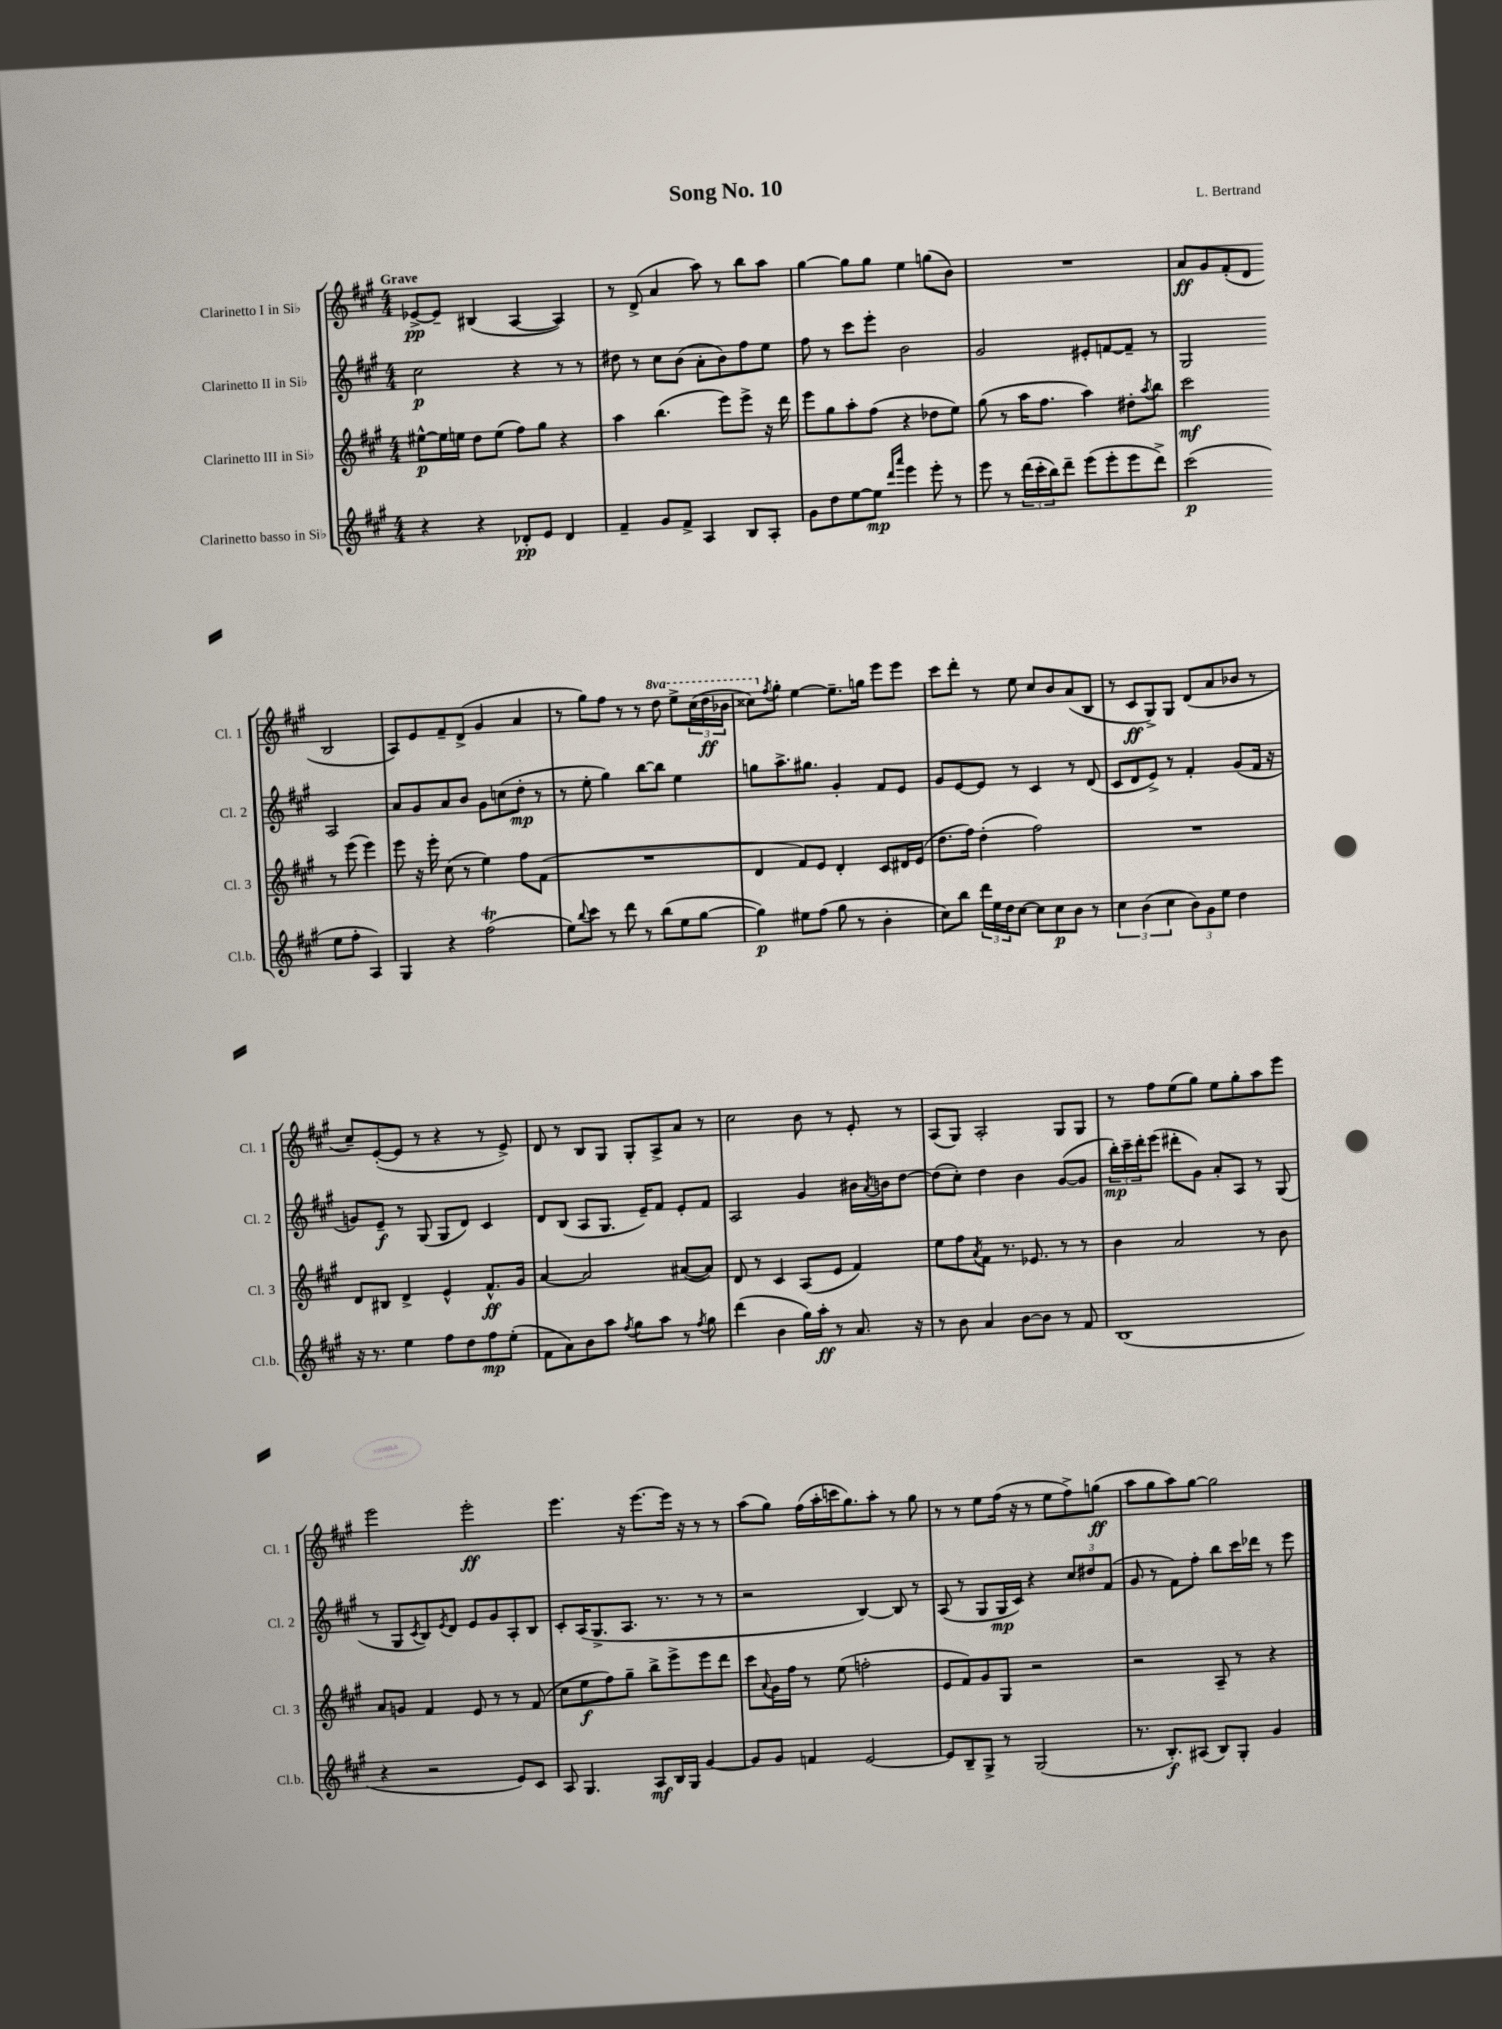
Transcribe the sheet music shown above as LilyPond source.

\header { title = "Song No. 10" composer = "L. Bertrand" }
<<
\new StaffGroup <<
\new Staff = "s0" \with { instrumentName = "Clarinetto I in Sib" shortInstrumentName = "Cl. 1" } {
    \clef treble \key a \major \numericTimeSignature \time 4/4 \set Staff.ottavationMarkups = #ottavation-simple-ordinals \tempo "Grave"
    ees'8~->\pp ees'8-- bis4( a4~ a4) |
    r8 d'8->( a'4 a''8) r8 b''8 a''8 |
    gis''4~ gis''8 gis''8 e''4 g''8( b'8) |
    R1 |
    a'8\ff gis'8 fis'8-.( d'8 b2 |
    a8) e'8 fis'8-- d'8->( gis'4 a'4 |
    r8 gis''8) fis''8 r8 r8 \ottava #1 d'''8 e'''8-> \tuplet 3/2 { cis'''16( d'''16\ff bes''16 } |
    cisis'''8) \ottava #0 \acciaccatura { fis''8 } gis''8-. e''4~ e''8.-- g''16 e'''8 e'''8 |
    cis'''8 d'''8-. r8 e''8 cis''8 b'8 a'8( b8 |
    r8 cis'8\ff gis8->) gis8 d'8( a'8 bes'8 r8 |
    cis''8--) e'8~-.( e'8 r8 r4 r8 e'8->) |
    d'8 r8 b8 gis8 gis8-. a8-> a'8 r8 |
    cis''2 b'8 r8 e'8-. r8 |
    a8( gis8) a2-. gis8 gis8 |
    r8 fis''8 e''8( gis''8) e''8 gis''8-. a''8 e'''8 |
    e'''2 e'''2-.\ff |
    e'''4. r16 e'''8.~ e'''16 r16 r8 r8 |
    a''8( gis''8) fis''16( a''16-. c'''16 gis''8.) a''8-. r8 gis''8 |
    r8 r8 e''8 fis''16( r16 r8 e''8 fis''8->) g''8\ff( |
    a''8 gis''8 a''8) gis''8~ gis''2 \bar "|." |
}
\new Staff = "s1" \with { instrumentName = "Clarinetto II in Sib" shortInstrumentName = "Cl. 2" } {
    \clef treble \key a \major \numericTimeSignature \time 4/4
    cis''2\p r4 r8 r8 |
    dis''8 r8 cis''8 b'8( a'8-. b'8) fis''8 e''8 |
    fis''8 r8 cis'''8 e'''8-. b'2 |
    gis'2 eis'8-. f'8~ f'8-- r8 |
    gis2 a2 |
    a'8 gis'8 a'8 b'8 gis'8 c''8( d''8-.\mp r8 |
    r8 e''8-. gis''4) b''8~ b''8 e''4 |
    g''8 a''8.-> gis''8. gis'4-. fis'8 e'8 |
    gis'8 e'8~ e'8 r8 cis'4 r8 d'8( |
    cis'8 d'8 e'8->) r8 fis'4-. gis'8( fis'16 r16 |
    g'8) e'8--\f r8 gis8( gis8 d'8) cis'4 |
    d'8 b8( a8 gis8. e'16--) fis'8 e'8-. fis'8 |
    a2 gis'4 bis'16 \acciaccatura { a'8 } b'16 d''8~ |
    d''8( cis''8-.) d''4 b'4 gis'8~( gis'8 |
    \tuplet 3/2 { b''16-.\mp) cis'''16-- d'''16-. } e'''8( dis'''8-. gis'8) a'8-. a8 r8 gis8( |
    r8 gis8 \acciaccatura { cis'8 } b8) \acciaccatura { e'8 } d'8 e'8 gis'8 a8-. b8 |
    cis'8-. a16( gis8.-> a8. r8. r8 r8 |
    r2 b4~) b8 r8 |
    a8( r8 gis8 gis16\mp cis'16) r4 \tuplet 3/2 { cis''8 dis''8 fis'8( } |
    gis'8 r8 fis'8) fis''8-. b''8 cis'''16 des'''16 r8 e'''8 \bar "|." |
}
\new Staff = "s2" \with { instrumentName = "Clarinetto III in Sib" shortInstrumentName = "Cl. 3" } {
    \clef treble \key a \major \numericTimeSignature \time 4/4
    eis''8~-^\p eis''16 e''16 d''8 e''8( fis''8) gis''8 r4 |
    a''4 b''4.( e'''8) e'''8-> r16 d'''16 |
    e'''8 gis''8 a''8-. fis''8( r4 des''8 e''8) |
    gis''8( r8 a''16 fis''8. a''4) dis''8-. \acciaccatura { a''8 } b''8 |
    cis'''2\mf r8 e'''8( e'''4) |
    e'''8 r16 e'''16-. cis''8( r8 e''4) fis''8 fis'8( |
    R1 |
    d'4 fis'8) e'8 d'4-. cis'8 dis'16 e'16( |
    d''8. fis''16) d''4-.( fis''2) |
    R1 |
    d'8 bis8 d'4-> e'4-^ fis'8.-^\ff gis'16 |
    a'4~ a'2 ais'8~( ais'8) |
    d'8 r8 cis'4 a8( e'8 fis'4) |
    e''8 fis''8 \acciaccatura { a'8 } fis'8 r8. ees'8. r8 r8 |
    b'4 a'2 r8 b'8 |
    a'8 g'8 fis'4 e'8 r8 r8 fis'8( |
    cis''8 e''8\f fis''8) gis''8-- b''8-> e'''8-> e'''8 d'''8 |
    cis'''8 \appoggiatura { a'8 } gis'16 fis''16 r8 e''8( f''2-. |
    e'8 fis'8) gis'8 gis8 r2 |
    r2 a8-- r8 r4 \bar "|." |
}
\new Staff = "s3" \with { instrumentName = "Clarinetto basso in Sib" shortInstrumentName = "Cl.b." } {
    \clef treble \key a \major \numericTimeSignature \time 4/4
    r4 r4 des'8-.\pp e'8 des'4 |
    fis'4-- gis'8 fis'8-> a4 b8 a8-. |
    gis'8 d''8 e''8~ e''8\mp \grace { d'''16 a'''16 } e'''4 e'''8-. r8 |
    e'''8 r8 \tuplet 3/2 { d'''16( cis'''16-. b''16) } d'''8-- e'''8( e'''8-. e'''8 d'''8->) |
    cis'''2\p( e''8 fis''8-. a4) |
    gis4 r4 fis''2\trill( |
    e''8) \appoggiatura { b''8 } cis'''8 r8 d'''8 r8 b''8( e''8 gis''8~ |
    gis''4\p) eis''8 fis''8( gis''8 r8 b'4-. |
    cis''8) b''8 \tuplet 3/2 { d'''16 e''16 d''16 } cis''8~ cis''8 cis''8\p b'8 r8 |
    \tuplet 3/2 { cis''4 b'4( cis''4 } \tuplet 3/2 { b'8) gis'8 e''8 } d''4 |
    r16 r8. e''4 fis''8 d''8 fis''8\mp e''8-.( |
    fis'8 a'8) b'8 a''8 \acciaccatura { fis''8 } gis''8 a''8 r8 \acciaccatura { fis''8 } gis''8 |
    d'''4( b'4 gis''16) a''16-.\ff r8 a'8. r16 |
    r8 b'8 a'4 b'8~ b'8 r8 fis'8 |
    b1( |
    r4 r2 e'8) cis'8 |
    a8 gis4. a8\mf b16 gis16 gis'4~ |
    gis'8 gis'8 f'4 e'2~ |
    e'8 b8-- gis8-> r8 gis2( |
    r8. b8.-.\f) ais8( b8) gis8-. gis'4 \bar "|." |
}
>>
>>
\layout { \context { \Score \remove "Bar_number_engraver" } }
